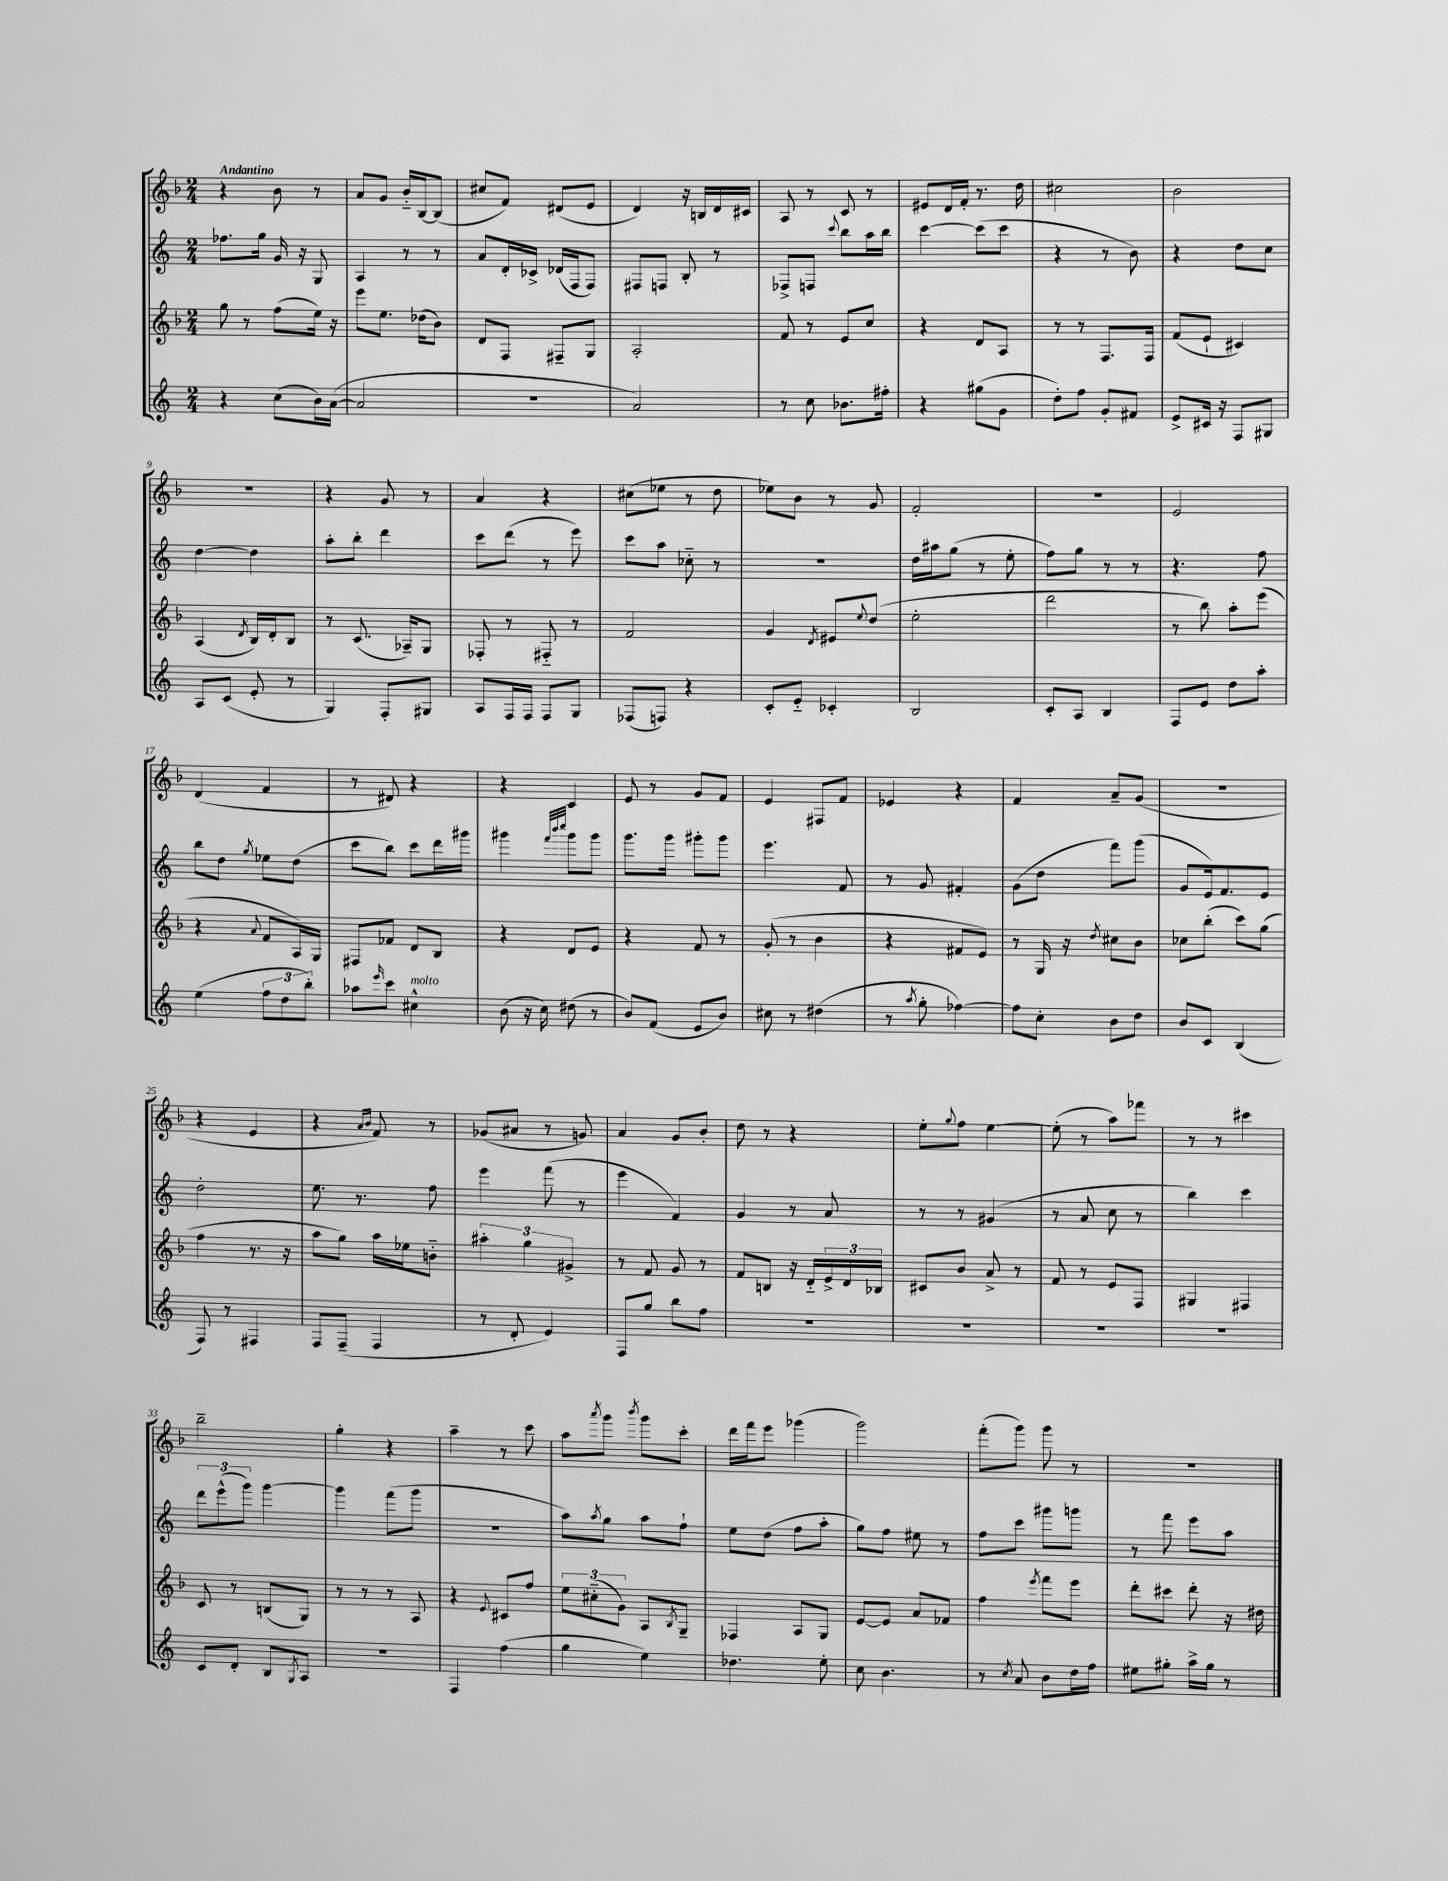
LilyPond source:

<<
\new StaffGroup <<
\new Staff = "s0" {
    \clef treble \key f \major \numericTimeSignature \time 2/4 \tempo "Andantino"
    r4 bes'8 r8 |
    a'8 g'8 bes'16-_ bes16~ bes8( |
    cis''8 f'8) dis'8( e'8 |
    d'4) r16 b16 d'16 cis'16 |
    a8 r8 c'8 r8 |
    eis'8 d'16 f'16-. r8. d''16 |
    cis''2 |
    bes'2 |
    R2 |
    r4 g'8 r8 |
    a'4 r4 |
    cis''8( ees''8 r8 d''8 |
    ees''8) bes'8 r8 g'8 |
    f'2-. |
    R2 |
    e'2 |
    d'4( f'4 |
    r8 dis'8) r4 |
    r4 c'4 |
    e'8 r8 g'8 f'8 |
    e'4 fis8 f'8 |
    ees'4 r4 |
    f'4 a'8-- g'8( |
    r2 |
    r4 e'4 |
    r4 \grace { a'16 bes'16 } f'8) r8 |
    ges'8( ais'8 r8 g'8) |
    a'4 g'8 bes'8-. |
    d''8 r8 r4 |
    e''8-. \appoggiatura { g''8 } f''8 e''4~ |
    e''8-.( r8 a''8) fes'''8 |
    r8 r8 cis'''4 |
    bes''2-- |
    g''4-. r4 |
    a''4-- r8 c'''8 |
    a''8 \acciaccatura { a'''8 } g'''8 \acciaccatura { bes'''8 } g'''8 c'''8-. |
    d'''16 f'''16 e'''8 ges'''4( |
    g'''2) |
    f'''8-.( g'''8) g'''8 r8 |
    R2 \bar "|." |
}
\new Staff = "s1" {
    \clef treble \key c \major \numericTimeSignature \time 2/4
    fes''8. g''16 g'16 r16 g8 |
    a4 r8 r8 |
    a'8 d'16-. ces'16-> des'16( f16 f8) |
    fis8 f8 b8-. r8 |
    fes8-> f8 \appoggiatura { c'''8 } b''8 a''16 b''16 |
    c'''4~ c'''8( c'''8 |
    r4 r8 b'8) |
    r4 d''8 c''8 |
    d''4~ d''4 |
    a''8-. b''8-. d'''4 |
    c'''8 d'''8( r8 e'''8) |
    c'''8 a''8 ces''8-_ r8 |
    r2 |
    d''16 ais''16 g''8( r8 e''8-. |
    f''8) g''8 r8 r8 |
    r4. f''8 |
    b''8 d''8 \acciaccatura { g''8 } ees''8 d''8( |
    c'''8 b''8) c'''8 d'''16 gis'''16 |
    gis'''4 \grace { f'''32 b'''32 c''''32 } gis'''8 gis'''8 |
    g'''8. g'''16 gis'''8-. gis'''8 |
    e'''4. f'8 |
    r8 g'8 fis'4-. |
    g'8( d''8 f'''8) g'''8( |
    g'8 e'16) f'8. e'8 |
    d''2-. |
    e''8. r8. f''8 |
    e'''4 f'''8( r8 |
    e'''4 f'4) |
    g'4 r8 a'8 |
    r8 r8 gis'4( |
    r8 a'8 c''8 r8 |
    b''4) c'''4 |
    \tuplet 3/2 { d'''8 e'''8-^( g'''8) } g'''4~ |
    g'''4 f'''8( g'''8 |
    r2 |
    a''8) \acciaccatura { a''8 } g''8 a''8 f''8-! |
    e''8 d''8( f''8 a''8-. |
    g''8) f''8 eis''8 r8 |
    f''8 c'''8 gis'''8 g'''8 |
    r8 f'''8 e'''8 a''8 \bar "|." |
}
\new Staff = "s2" {
    \clef treble \key f \major \numericTimeSignature \time 2/4
    g''8 r8 f''8( e''16) r16 |
    e'''8 e''8. des''16( bes'8) |
    d'8 f8 fis8-- g8 |
    a2-. |
    f'8 r8 e'8 c''8 |
    r4 d'8 a8 |
    r8 r8 f8. f16 |
    f'8( e'8-! cis'4) |
    a4( \acciaccatura { d'8 } bes16) d'16-. bes8 |
    r8 c'8.( aes16--) g8 |
    fes8-. r8 fis8-_ r8 |
    f'2 |
    g'4 \acciaccatura { d'8 } eis'8 \appoggiatura { e''8 } d''8( |
    e''2-. |
    d'''2 |
    r8 bes''8) a''8-. e'''8( |
    r4 \appoggiatura { a'8 } f'8 a16) g16 |
    fis8 fes'8 d'8 bes8 |
    r4 d'8 e'8 |
    r4 f'8 r8 |
    g'8-.( r8 bes'4 |
    r4 fis'8 e'8) |
    r8 g16 r16 \acciaccatura { d''8 } cis''8 bes'8 |
    ces''8 bes''8-.( c'''8) g''8( |
    f''4 r8. r16 |
    a''8 g''8) a''16 ees''16 b'8-_ |
    \tuplet 3/2 { ais''4-. g''4 gis'4-> } |
    r8 f'8 g'8 r8 |
    f'8 b8 r16 d'16-_ \tuplet 3/2 { e'16-> d'16 bes16 } |
    cis'8 bes'8 a'8-> r8 |
    f'8 r8 e'8 f8 |
    gis4 fis4 |
    c'8 r8 b8( g8) |
    r8 r8 r8 a8 |
    r4 \appoggiatura { e'8 } cis'8 f''8 |
    \tuplet 3/2 { e''8 cis''8-_( g'8) } a8 \acciaccatura { bes8 } g8-- |
    fes4 a8 g8 |
    e'8~ e'8 a'8 fes'8 |
    f''4 \acciaccatura { e'''8 } f'''8 e'''8 |
    d'''8-. cis'''8 d'''8-. r16 dis''16 \bar "|." |
}
\new Staff = "s3" {
    \clef treble \key c \major \numericTimeSignature \time 2/4
    r4 c''8( b'16) a'16~( |
    a'2 |
    R2 |
    a'2) |
    r8 c''8 bes'8. fis''16-. |
    r4 gis''8( g'8 |
    d''8-.) f''8 g'8-. fis'8 |
    e'8-> cis'16 r16 f8 gis8 |
    a8 c'8( e'8-. r8 |
    g4) f8-. gis8 |
    a8 f16 f16 f8 g8 |
    fes8( f8) r4 |
    c'8-. e'8-_ ces'4-. |
    b2 |
    c'8-. a8 b4 |
    f8 e'8 d''8 a''8-. |
    e''4( \tuplet 3/2 { f''8 d''8 b''8-.) } |
    aes''8 \grace { e'''16 } c'''8 cis''4-^^\markup { \italic "molto" } |
    b'8( r16 c''16) dis''8( r8 |
    b'8) f'8( e'8 b'8) |
    cis''8 r8 dis''4( |
    r8 \acciaccatura { a''8 } g''8-. fes''4~) |
    fes''8 c''8-. b'8 d''8 |
    b'8 c'8 b4( |
    f8) r8 fis4 |
    f8 f8--( f4 |
    r8 d'8-. e'4) |
    f8 g''8 b''8 f''8 |
    R2 |
    R2 |
    R2 |
    R2 |
    c'8 d'8-. b8 \acciaccatura { g8 } a8 |
    R2 |
    f4 f''4( |
    g''4 e''4) |
    des''4. e''8-. |
    c''8 b'4. |
    r8 \acciaccatura { c''8 } a'8 b'8 d''16 f''16 |
    eis''8 gis''8-. a''16-> gis''16 r8 \bar "|." |
}
>>
>>
